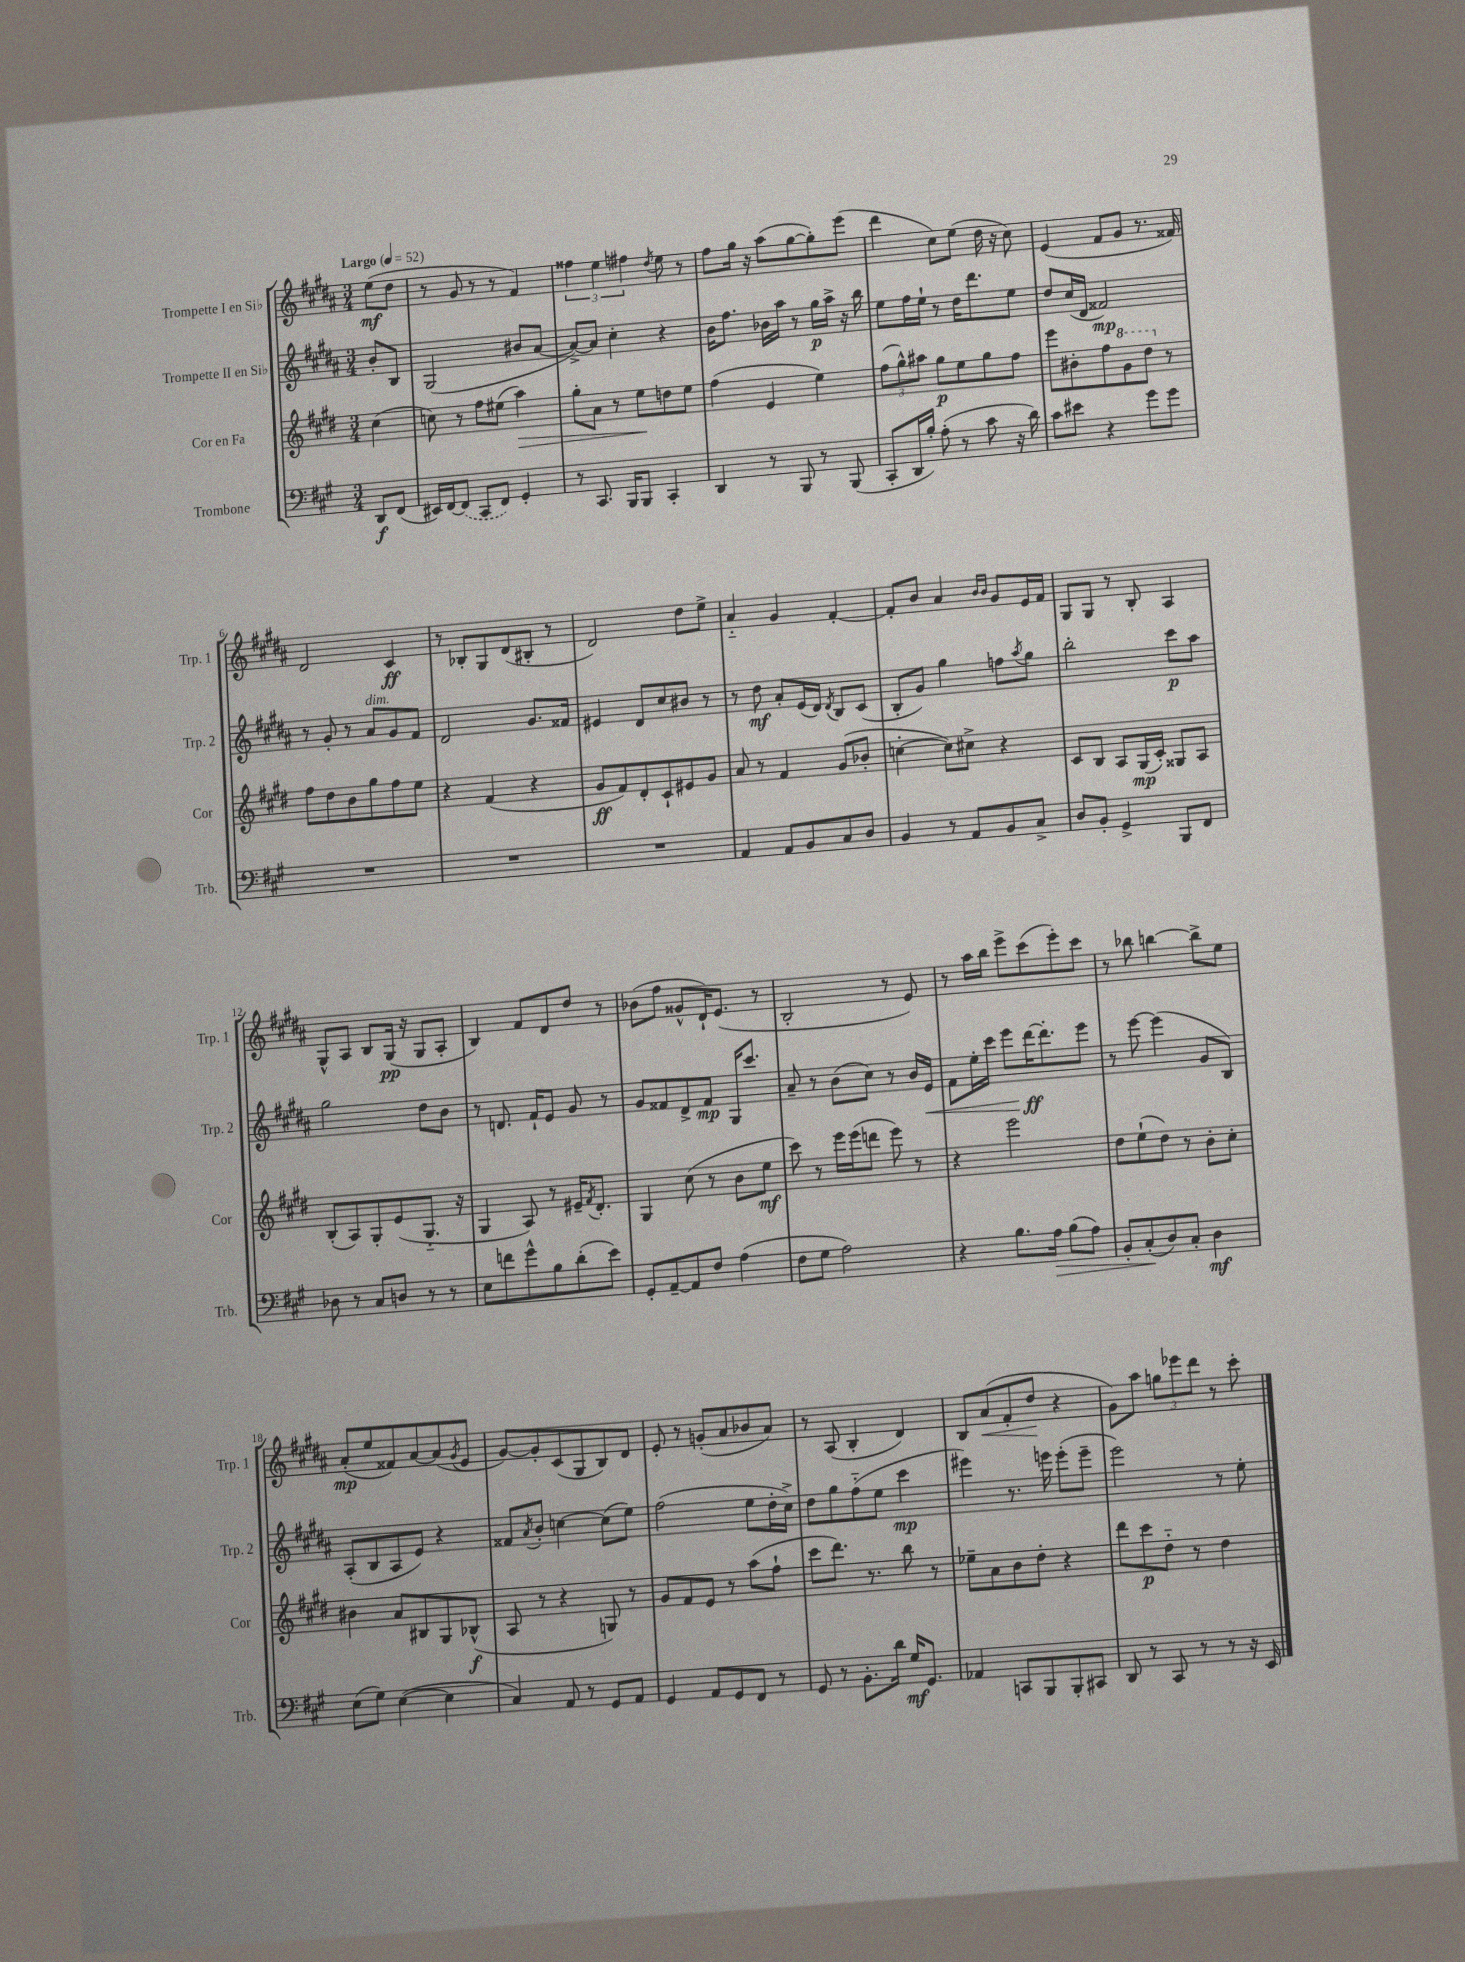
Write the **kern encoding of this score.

**kern	**kern	**kern	**kern
*staff4	*staff3	*staff2	*staff1
*clefF4	*clefG2	*clefG2	*clefG2
*k[f#c#g#]	*k[f#c#g#d#]	*k[f#c#g#d#a#]	*k[f#c#g#d#a#]
*M3/4	*M3/4	*M3/4	*M3/4
*MM52	*MM52	*MM52	*MM52
8DD/L	(4cc#\	8b'/L	(8ee\L
(8FF#/J	.	8B/J	8dd#\J
=	=	=	=
16EE#/LL)	8cc\)	(2G#/	8r
[16FF#/J	.	.	.
(8FF#/]J	8r	.	8g#/
8CC#/L	8ff#\L	.	8r
8FF#/J)	(8ee#\J	.	8r
4GG#'/	4aa\)	8b#/L	4f#/)
.	.	[8a#/J	.
=	=	=	=
8r	8gg#'\L	8a#^/_L)	6ff##\
8.CC#/	8a\J	8a#/]J	.
.	.	.	6ee\
.	8r	4cc#'\	.
16BBB/LK	.	.	.
.	.	.	6ff#\
8BBB/J	8ee\L	.	.
.	.	.	8qdd#/
4CC#'/	8dd\	4r	8ee\
.	8ee\J	.	8r
=	=	=	=
4DD/	(4ff#\	16b\LK	8ff#\L
.	.	8.ff#\J	.
.	.	.	16gg#\Jk
.	.	.	16r
8r	4e/	16b-\LL	(8aa#\L
.	.	16aa#\JJ	.
8BBB/	.	8r	[8gg#\
8r	4ee\)	16gg#\LL	8gg#'\])
.	.	16aa#^\JJ	.
(8BBB/	.	16r	(8eee\J
.	.	16bb\	.
=	=	=	=
8CC#'/L	(12ff#\L	8ee\L	4ddd#\
.	12gg#^^\)	.	.
16DD/L	.	16ff#\L	.
.	12aa#\J	.	.
16B'/JJ)	.	16ee`\JJ	.
(8A'\	8gg#\L	8r	8cc#\L)
8r	8ee\	16dd#\LK	(8ee\J
.	.	8.ddd#\	.
8c#\	8gg#\	.	16dd#\
.	.	.	16r
16r	8ff#\J	8ee\J	8cc#\)
16d\)	.	.	.
=	=	=	=
8c#\L	8eee\L	8dd#/L	(4e/
8e#\J	8b#'\	(16cc#/L	.
.	.	16d#/JJ	.
4r	8ff#\	2f##/)	8f#/L
.	8gg#\	.	8g#/J
8g#\L	8ddd#\J	.	8.r
8g#\J	8r	.	.
.	.	.	16f##/)
=	=	=	=
2.r	8ff#\L	8r	2d#/
.	8dd#\	8g#'/	.
.	8b\	8r	.
.	8gg#\	8a#/L	.
.	8ff#\	8g#/	4c#/
.	8ee\J	8f#/J	.
=	=	=	=
2.r	4r	2d#/	8r
.	.	.	8B-'/L
.	(4f#/	.	8G#/
.	.	.	(8d#/
.	4r	8.g#/L	8B#'/J
.	.	.	8r
.	.	16f##/Jk	.
=	=	=	=
2.r	8g#/L	4e#/	2d#/)
.	8f#/)	.	.
.	8d#'/	8d#/L	.
.	8c#`/	8cc#/	.
.	8e#/	8b#/J	8dd#\L
.	8g#/J	8r	8ee^\J
=	=	=	=
4AA/	8a/	8r	4a#'~/
.	8r	8dd#\	.
8AA/L	4f#/	8a#'/L	4g#/
8BB/	.	(16e/L	.
.	.	16d#/JJ)	.
.	.	8qd#/	.
8C#/	(8g#/L	8B/L	[4f#'/
8D/J	8b-'/J	(8c#/J	.
=	=	=	=
4BB/	[4cc'\	8B'/L	8f#'/]L
.	.	8g#/J)	8b/J
8r	8cc\]L)	4gg#\	4a#/
8AA/L	8cc#^\J	.	.
.	.	.	16qqb/LL
.	.	.	16qqb/JJ
8BB/	4r	8ff\L	8g#/L
.	.	8qaa#/	.
8C#^/J	.	8gg#\J	16e/L
.	.	.	16f#/JJ
=	=	=	=
8D/L	8c#/L	2bb'\	8G#/L
8BB'/J	8B/J	.	8G#/J
4GG#^/	8A/L	.	8r
.	(16G#/L	.	8B'/
.	16c#'/JJ)	.	.
8BBB/L	8G##/L	8ccc#\L	4A#/
8FF#/J	8A/J	8aa#\J	.
=	=	=	=
8D-\	(8B'/L	2gg#\	8G#^^/L
8r	8A/)	.	8A#/J
8C#/L	8G#'/	.	8B/L
8D/J	(8e/	.	(16G#/Jk
.	.	.	16r
8r	8.G#'~/J	8dd#\L	8G#/L
8r	.	8b\J	8A#'/J
.	16r	.	.
=	=	=	=
8E\L	4G#/	8r	4B/)
8f\	.	8.d/	.
8g#^^\	8A/)	.	8f#/L
.	.	16f#`/LK	.
8B\	8r	8e/J	8d#/
(8d'\	16e#~/LK	8g#/	8dd#/J
.	8qf#/	.	.
.	8.d#'/J	.	.
8e\J)	.	8r	8r
=	=	=	=
8GG#'/L	4G#/	8g#/L	(8b-\L
[8AA~/	.	8f##/	8ff#\J
8AA/]	(8cc#\	8d#^/	8g##^^/L
8F#/J	8r	8f##/J	16d#`/K)
.	.	.	(8.e/J
(4A\	8b\L	16G#/LK	.
.	.	8.ccc#/J	.
.	8ee\J	.	8r
=	=	=	=
8F#\L	8ccc#\)	8a#~/	2B'/
8G#\J	8r	8r	.
2A\)	16eee\LL	(8b\L	.
.	(16eee\J	.	.
.	8ddd\J	8cc#\J)	.
.	8eee\)	8r	8r
.	8r	16b/LL	8e/)
.	.	16e/JJ	.
=	=	=	=
4r	4r	8f#\L	8r
.	.	16ee'\L	16aa#\LL
.	.	16ccc#\JJ	16bb\JJ
8.B\L	2eee\	8eee\L	8eee^\L
.	.	[16ddd#\K	(8ccc#\
16A\Jk	.	8.ddd#'\]	.
(8B\L	.	.	8eee'\)
8A\J)	.	8eee\J	8ccc#\J
=	=	=	=
8BB'/L	8dd#\L	8r	8r
(8C#'/	(8ee`\	[8eee\	8bb-\
8D/)	8dd#\J)	(4eee\]	[4bb\
8C#'/J	8r	.	.
4D\	8b'\L	8g#/L	8bb^\]L
.	8cc#'\J	8B/J)	8ee\J
=	=	=	=
(8E\L	4b#\	(8A#'/L	(8a#'/L
8G#\J)	.	8B/	8ee/
([4E\	8a/L	8A#/	8f##/)
.	8B#/	8e/J)	[8a#/
4E\]	8G#/	4r	(8a#/]
.	.	.	8qg#/
.	(8B-^^/J	.	8e/J
=	=	=	=
4C#/)	8A/	8f##/L	[8g#/L)
.	.	8qa#/	.
.	8r	8b'/J	8g#'/]
8AA/	4r	[4cc\	(8c#/
8r	.	.	8G#/
8GG#/L	8G/)	(8cc\]L	8B/)
8AA/J	8r	8ee\J)	8d#/J
=	=	=	=
4GG#/	8g#/L	(2ff#\	8e'/
.	8f#/	.	8r
8AA/L	8e/J	.	(8g'/L
8GG#/	8r	.	8a#/
8FF#/J	(8aa\L	8ee\L	8b-/
8r	8ff#`\J	16dd#'\L	8a#/J)
.	.	16cc#^\JJ)	.
=	=	=	=
8GG#/	8ccc#\L	8dd#\L	8r
8r	8.ddd#\J)	8gg#\	(8A#/
8.BB'\L	.	(8ff#'~\	4B'/
.	8.r	.	.
.	.	8ee\J	.
16d\Jk	.	.	.
16G#/LK	8bb\	4ccc#\	4d#/)
8.GG#/J	.	.	.
.	8r	.	.
=	=	=	=
4AA-/	8ee-~\L	4eee#\)	8B/L
.	8a\	.	(8a#/
8CC/L	8b\	8.r	8f#'/
8BBB/	8dd#'\J	.	8dd#/J
.	.	16eee\	.
8BBB'/	4r	(8eee'\L	4r
8CC#/J	.	8eee~\J	.
=	=	=	=
8DD/	8ddd#\L	2eee\)	8g#\L)
8r	8ccc#\	.	8aa#\J
8CC#/	8dd#'~\J	.	12gg\L
.	.	.	12eee-\
8r	8r	.	.
.	.	.	12ddd#\J
8r	4dd#\	8r	8r
16r	.	8ee'\	8ccc#'\
16EE/	.	.	.
==	==	==	==
*-	*-	*-	*-
